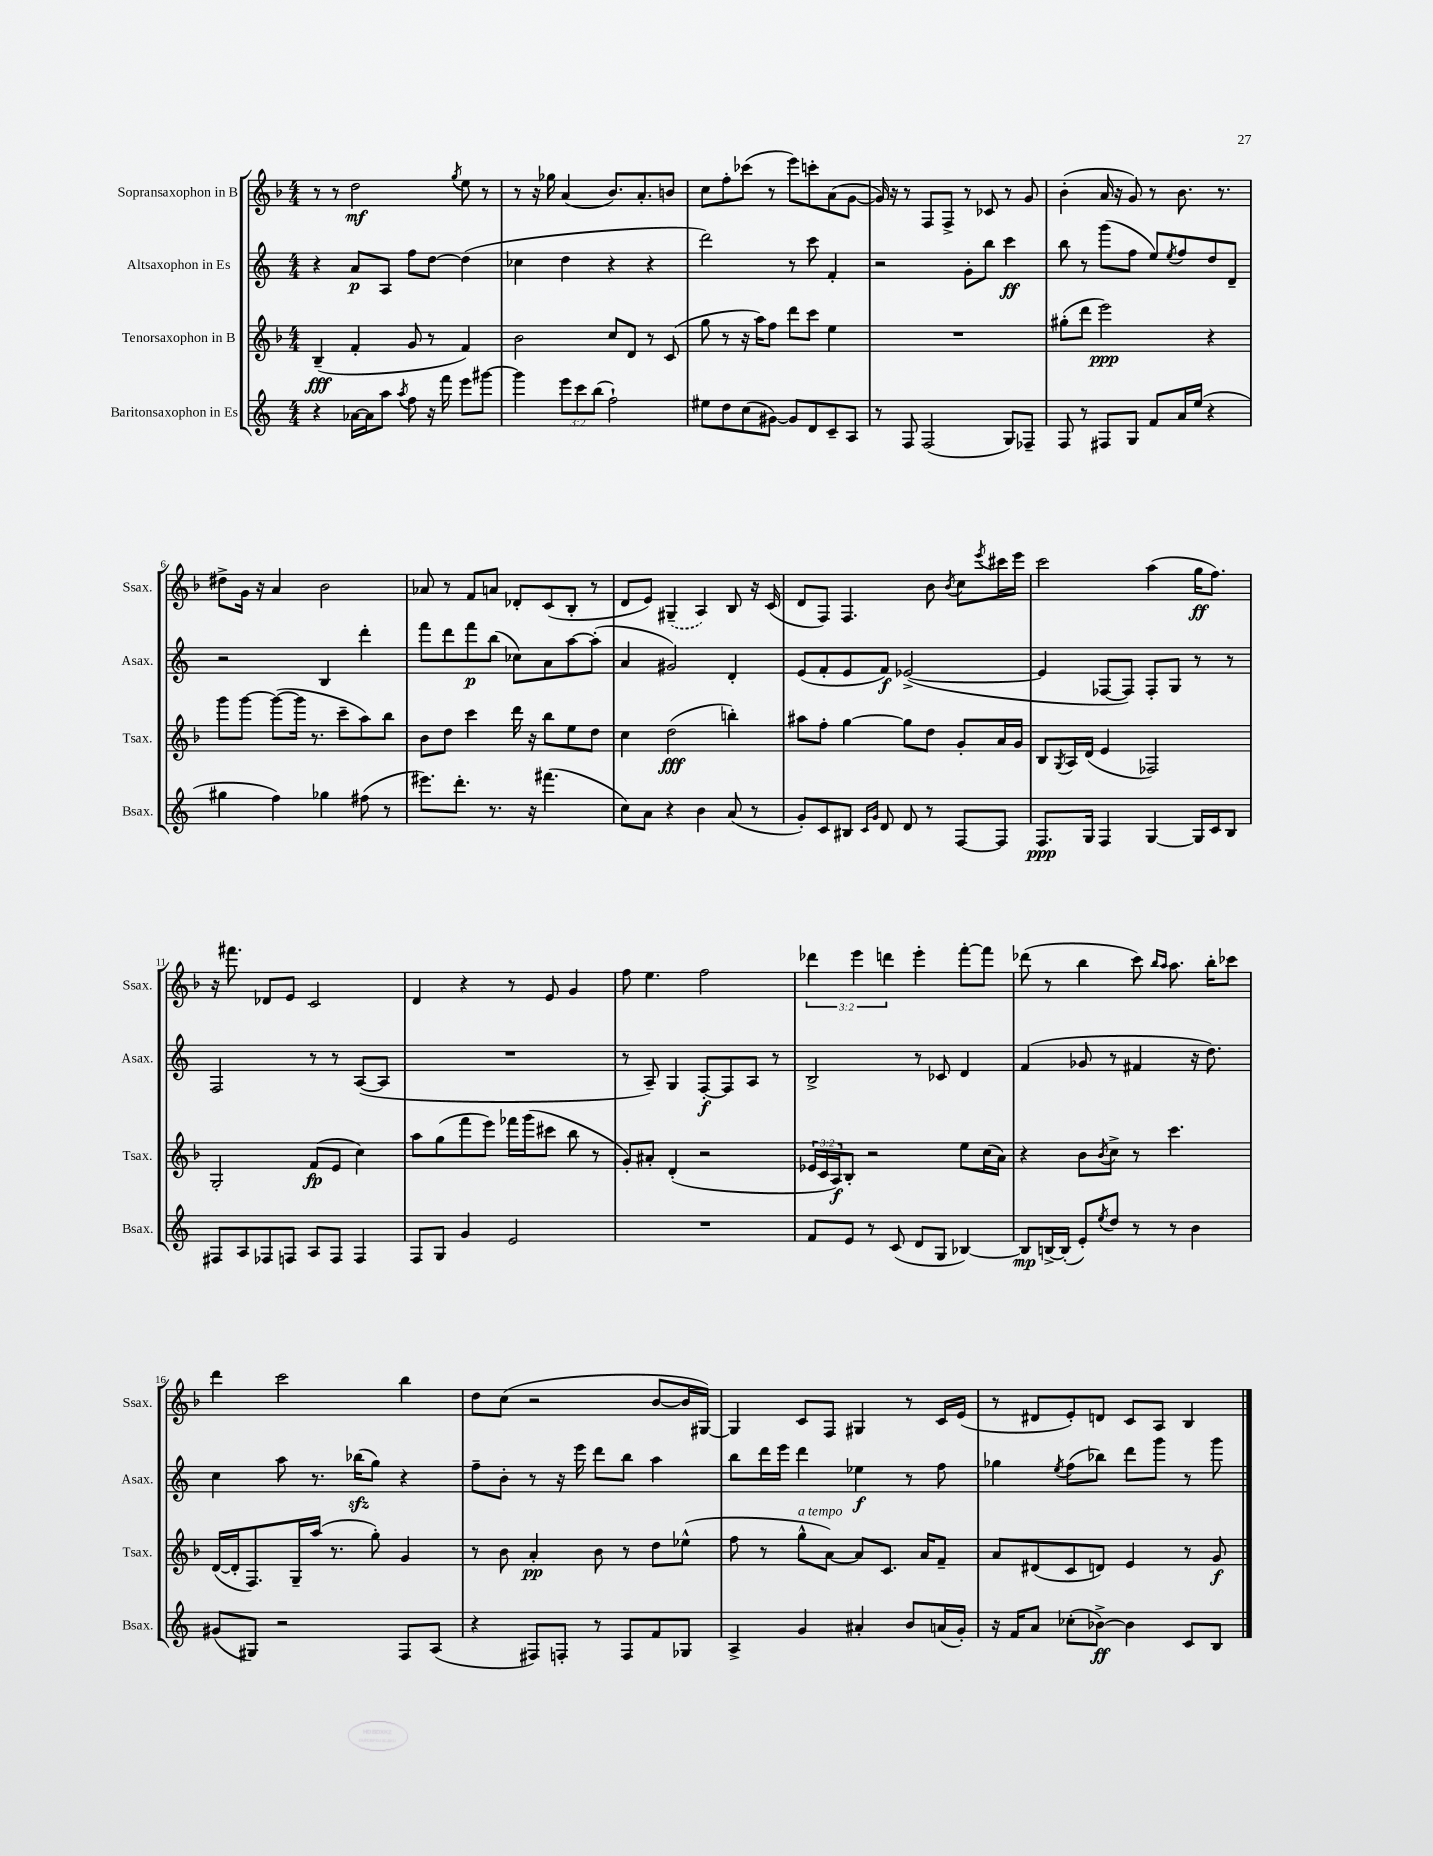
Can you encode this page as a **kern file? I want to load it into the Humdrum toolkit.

**kern	**kern	**kern	**kern
*staff4	*staff3	*staff2	*staff1
*clefG2	*clefG2	*clefG2	*clefG2
*k[]	*k[b-]	*k[]	*k[b-]
*M4/4	*M4/4	*M4/4	*M4/4
4r	(4B-~	4r	8r
.	.	.	8r
[16a-	4f'	8a	2dd
16a-]	.	.	.
8aa	.	8A	.
8qaa	.	.	.
8ff	8g	8ff	.
16r	8r	[8dd	.
16fff	.	.	.
.	.	.	8qgg
8eee	4f)	(4dd]	8ee
[8ggg#	.	.	8r
=	=	=	=
4ggg#]	2b-	4cc-	8r
.	.	.	16r
.	.	.	16gg-
12eee	.	4dd	(4a
12ccc	.	.	.
(12bb	.	.	.
2ff`)	8cc	4r	8.b-)
.	8d	.	.
.	.	.	8.a'
.	8r	4r	.
.	(8c	.	8b
=	=	=	=
8ee#	8gg	2ddd)	8cc
8dd	8r	.	8ff'
(8cc	16r	.	(8ccc-
.	16aa)	.	.
[8g#)	8ff	.	8r
8g#]	8ddd	8r	8eee)
8d	8ccc	8ccc	8ccc'
8c~	4ee	4f'	(8a
8A	.	.	[8g
=	=	=	=
8r	1r	2r	16g])
.	.	.	16r
8F	.	.	8r
(2F	.	.	8F
.	.	.	8F^
.	.	8g'	8r
.	.	8bb	8c-
8G)	.	4ccc	8r
8F-~	.	.	8g
=	=	=	=
8F	(8gg#'	8bb	(4b-'
8r	8ddd	8r	.
8F#	2eee)	(8ggg	16a
.	.	.	16r
8G	.	8ff	8g)
8f	.	8ee)	8r
.	.	8qee	.
16a	.	8ff	8.b-
(16ee	.	.	.
4r	4r	8dd	.
.	.	.	8.r
.	.	8d~	.
=	=	=	=
4gg#	8ggg	2r	8dd#^
.	[8ggg	.	16g
.	.	.	16r
4ff)	(8ggg_	.	4a
.	16ggg]	.	.
.	8.r	.	.
4gg-	.	4B	2b-
.	8ccc~	.	.
(8ff#	8aa)	4ddd'	.
8r	8bb-	.	.
=	=	=	=
8.eee#)	8b-	8fff	8a-
.	8dd	8ddd	8r
8.ddd'	.	.	.
.	4ccc	8fff	8f
8.r	.	(8bb	8a
.	16ddd	8cc-)	8d-'
16r	16r	.	.
(4.fff#	8bb-	8a	(8c
.	8ee	[8aa	8B-'
.	8dd	(8aa']	8r
=	=	=	=
8cc)	4cc	4a	8d
8a	.	.	8e)
4r	(2dd	2g#)	(4G#~
4b	.	.	4A)
(8a	4bb')	4d'	8B-
8r	.	.	16r
.	.	.	(16c
=	=	=	=
8g')	8aa#	(8e	8d
8c	8ff'	8f'	8F)
8B#	[4gg	8e	4.F
16qqc	.	.	.
16qqg	.	.	.
8d	.	8f)	.
8d	8gg]	([2e-^	.
8r	8dd	.	8b-
.	.	.	8qb-
[8F	8g'	.	8cc
.	.	.	8qeee
8F]	16a	.	16ccc#
.	16g	.	16eee
=	=	=	=
8.F	8B-	4e-]	2ccc
.	8qG	.	.
.	16A	.	.
16G	(16d	.	.
4F	4e	[8F-	.
.	.	8F-])	.
[4G	2F-)	8F-'	(4aa
.	.	8G	.
16G]	.	8r	16gg
16c	.	.	8.ff)
8B	.	8r	.
=	=	=	=
8F#	2G'	2F	16r
.	.	.	8.fff#
8A	.	.	.
8F-	.	.	8d-
8F	.	.	8e
8A	(8f	8r	2c
8F	8e	8r	.
4F	4cc)	([8A	.
.	.	8A]	.
=	=	=	=
8F	8aa	1r	4d
8G	(8gg	.	.
4g	8fff	.	4r
.	8eee)	.	.
2e	16fff-	.	8r
.	(16ggg	.	.
.	8ccc#	.	8e
.	8bb-	.	4g
.	8r	.	.
=	=	=	=
1r	8g')	8r	8ff
.	8a#'	8A~)	4.ee
.	(4d'	4G	.
.	2r	[8F'	2ff
.	.	8F]	.
.	.	8A	.
.	.	8r	.
=	=	=	=
8f	24e-	2B^	6ddd-
.	24c	.	.
.	24A)	.	.
8e	8B-'	.	.
.	.	.	6eee
8r	2r	.	.
.	.	.	6ddd
(8c	.	.	.
8d	.	8r	4eee'
8G	.	8c-	.
[4B-)	8ee	4d	[8fff'
.	(16cc	.	8fff]
.	16a)	.	.
=	=	=	=
8B-]	4r	(4f	(8ddd-
[16B^	.	.	8r
(16B']	.	.	.
8e')	8b-	8g-	4bb-
8qee	8qb-	.	.
8dd	8cc^	8r	.
8r	8r	4f#	8ccc)
.	.	.	16qqbb-
.	.	.	16qqaa
8r	4.ccc	.	8.aa
4b	.	16r	.
.	.	8.dd)	16bb-'
.	.	.	8ccc-
=	=	=	=
(8g#	([16d	4cc	4ddd
.	16d']	.	.
8G#)	8.F)	.	.
2r	.	8aa	2ccc
.	16G~	.	.
.	(16aa	8.r	.
.	8.r	.	.
.	.	(16bb-	.
.	8gg')	8gg)	.
8F	4g	4r	4bb-
(8A	.	.	.
=	=	=	=
4r	8r	8ff~	8dd
.	8b-	8b'	(8cc
8F#)	4a'	8r	2r
8F'	.	16r	.
.	.	16eee	.
8r	8b-	8ddd	.
8F	8r	8bb	.
8f	8dd	4aa	[8b-
8G-	(8ee-^^	.	16b-]
.	.	.	[16G#)
=	=	=	=
4A^	8ff	8bb	4G#]
.	8r	16ddd	.
.	.	16eee	.
4g	8gg^^	4ddd	8c
.	[8a)	.	8F
4a#'	8a]	4ee-	4G#
.	8.c	.	.
8b	.	8r	8r
.	16a	.	.
(16a	8f~	8ff	16c
16g')	.	.	(16e
=	=	=	=
16r	8a	4gg-	8r
16f	.	.	.
8a	(8d#	.	8d#
.	.	8qee	.
(8cc-'	8c	(8ff	8e')
[8b-^)	8d)	8bb-)	8d
4b-]	4e	8ddd	8c
.	.	8ggg	8A
8c	8r	8r	4B-
8B	8g	8ggg	.
==	==	==	==
*-	*-	*-	*-
